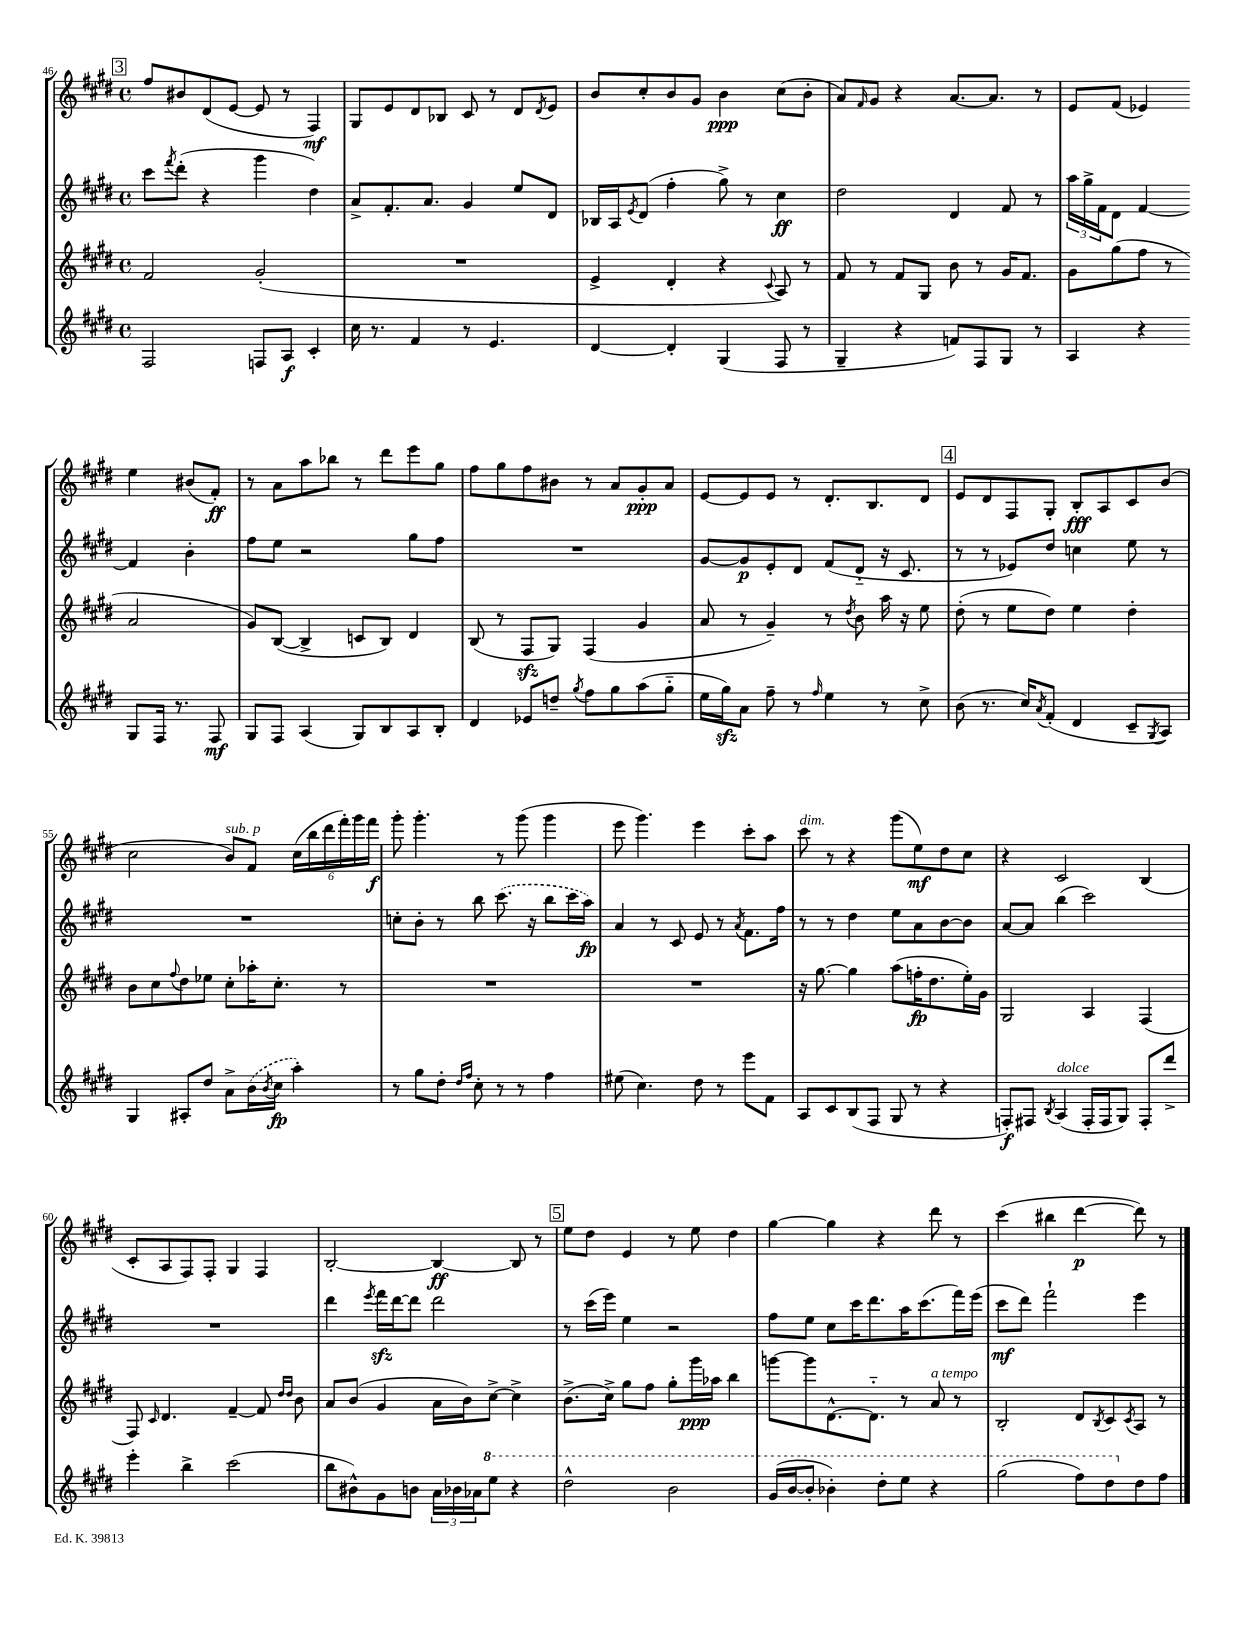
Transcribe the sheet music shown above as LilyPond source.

<<
\new StaffGroup <<
\new Staff = "s0" {
    \clef treble \key e \major \defaultTimeSignature \time 4/4
    \mark \markup { \box "3" } fis''8 bis'8 dis'8( e'8~ e'8 r8 fis4\mf) |
    gis8 e'8 dis'8 bes8 cis'8 r8 dis'8 \acciaccatura { dis'8 } e'8 |
    b'8 cis''8-. b'8 gis'8 b'4\ppp cis''8( b'8-. |
    a'8) \grace { fis'16 } gis'8 r4 a'8.~ a'8. r8 |
    e'8 fis'8( ees'4) e''4 bis'8( fis'8-.\ff) |
    r8 a'8 a''8 bes''8 r8 dis'''8 e'''8 gis''8 |
    fis''8 gis''8 fis''8 bis'8 r8 a'8 gis'8-.\ppp a'8 |
    e'8~ e'8 e'8 r8 dis'8.-. b8. dis'8 |
    \mark \markup { \box "4" } e'8 dis'8 fis8 gis8-. b8-.\fff a8 cis'8 b'8( |
    cis''2 b'8^\markup { \italic "sub. p" }) fis'8 \tuplet 6/4 { cis''16( b''16 dis'''16 fis'''16-.) gis'''16 fis'''16\f } |
    gis'''8-. gis'''4.-. r8 gis'''8( gis'''4 |
    e'''8 gis'''4.) e'''4 cis'''8-. a''8 |
    cis'''8^\markup { \italic "dim." } r8 r4 gis'''8( e''8\mf) dis''8 cis''8 |
    r4 cis'2 b4( |
    cis'8-. a8 fis8) fis8-. gis4 fis4 |
    b2~-. b4~\ff b8 r8 |
    \mark \markup { \box "5" } e''8 dis''8 e'4 r8 e''8 dis''4 |
    gis''4~ gis''4 r4 dis'''8 r8 |
    cis'''4( bis''4 dis'''4~\p dis'''8) r8 \bar "|." |
}
\new Staff = "s1" {
    \clef treble \key e \major \defaultTimeSignature \time 4/4
    \mark \markup { \box "3" } cis'''8 \acciaccatura { fis'''8 } dis'''8-.( r4 gis'''4 dis''4) |
    a'8-> fis'8.-. a'8. gis'4 e''8 dis'8 |
    bes16 a16 \acciaccatura { e'8 } dis'8( fis''4-. gis''8->) r8 cis''4\ff |
    dis''2 dis'4 fis'8 r8 |
    \tuplet 3/2 { a''16 gis''16-> fis'16 } dis'8 fis'4~ fis'4 b'4-. |
    fis''8 e''8 r2 gis''8 fis''8 |
    R1 |
    gis'8~ gis'8\p e'8-. dis'8 fis'8( dis'8-_ r16 cis'8. |
    \mark \markup { \box "4" } r8 r8 ees'8) dis''8 c''4 e''8 r8 |
    R1 |
    c''8-. b'8-. r8 b''8 \once \slurDashed cis'''8.( r16 b''8 cis'''16 a''16\fp) |
    a'4 r8 cis'8 e'8 r8 \acciaccatura { a'8 } fis'8. fis''16 |
    r8 r8 dis''4 e''8 a'8 b'8~ b'8 |
    a'8~ a'8 b''4( cis'''2) |
    R1 |
    dis'''4 \acciaccatura { e'''8 } fis'''16\sfz dis'''16~ dis'''8 dis'''2 |
    \mark \markup { \box "5" } r8 cis'''16( e'''16) e''4 r2 |
    fis''8 e''8 cis''8 cis'''16 dis'''8. a''16 cis'''8.( fis'''16) e'''16( |
    cis'''8\mf dis'''8) fis'''2-! e'''4 \bar "|." |
}
\new Staff = "s2" {
    \clef treble \key e \major \defaultTimeSignature \time 4/4
    \mark \markup { \box "3" } fis'2 gis'2-.( |
    R1 |
    e'4-> dis'4-. r4 \appoggiatura { cis'8 } a8) r8 |
    fis'8 r8 fis'8 gis8 b'8 r8 gis'16 fis'8. |
    gis'8 gis''8( fis''8 r8 a'2 |
    gis'8) b8~( b4-> c'8 b8) dis'4 |
    b8( r8 fis8\sfz gis8) fis4( gis'4 |
    a'8 r8 gis'4--) r8 \acciaccatura { dis''8 } b'8 a''16 r16 e''8 |
    \mark \markup { \box "4" } dis''8-.( r8 e''8 dis''8) e''4 dis''4-. |
    b'8 cis''8 \appoggiatura { fis''8 } dis''8 ees''8 cis''8-. aes''16-. cis''8.-. r8 |
    R1 |
    R1 |
    r16 gis''8.~ gis''4 a''8( f''16-.\fp dis''8. e''16-.) gis'16 |
    gis2 a4 fis4( |
    fis8) \grace { cis'16 } dis'4. fis'4~-- fis'8 \grace { dis''16 dis''16 } b'8 |
    a'8 b'8( gis'4 a'16 b'16) cis''8~-> cis''4-> |
    \mark \markup { \box "5" } b'8.->( cis''16->) gis''8 fis''8 gis''8-. gis'''16\ppp aes''16 b''4 |
    g'''8~ g'''8 dis'8.~-^ dis'8.-_ r8 a'8^\markup { \italic "a tempo" } r8 |
    b2-. dis'8 \acciaccatura { b8 } cis'8 \acciaccatura { cis'8 } a8 r8 \bar "|." |
}
\new Staff = "s3" {
    \clef treble \key e \major \defaultTimeSignature \time 4/4
    \mark \markup { \box "3" } fis2 f8 a8\f cis'4-. |
    cis''16 r8. fis'4 r8 e'4. |
    dis'4~ dis'4-. gis4( fis8 r8 |
    gis4-- r4 f'8) fis8 gis8 r8 |
    a4 r4 gis8 fis16 r8. fis8\mf |
    gis8 fis8 a4( gis8) b8 a8 b8-. |
    dis'4 ees'8 d''8-- \acciaccatura { gis''8 } fis''8 gis''8 a''8( gis''8-_ |
    e''16 gis''16\sfz) a'8 fis''8-- r8 \grace { fis''16 } e''4 r8 cis''8-> |
    \mark \markup { \box "4" } b'8( r8. cis''16) \acciaccatura { a'8 } fis'8-.( dis'4 cis'8-- \acciaccatura { gis8 } a8) |
    gis4 ais8-. dis''8 a'8-> \once \slurDashed b'16( \acciaccatura { b'8 } cis''16\fp a''4-.) |
    r8 gis''8 dis''8-. \grace { dis''16 fis''16 } cis''8-. r8 r8 fis''4 |
    eis''8( cis''4.) dis''8 r8 e'''8 fis'8 |
    a8 cis'8 b8( fis8 gis8 r8 r4 |
    f8-.\f) fis8 \acciaccatura { b8 } a4^\markup { \italic "dolce" }( fis16-. fis16 gis8) fis8-. dis'''8-> |
    e'''4-. b''4-> cis'''2( |
    b''8 bis'8-^) gis'8 b'8 \tuplet 3/2 { a'16 bes'16 aes'16 } \ottava #1 e'''8 r4 |
    \mark \markup { \box "5" } dis'''2-^ b''2 |
    gis''16( b''16~ b''8-. bes''4-.) dis'''8-. e'''8 r4 |
    gis'''2( fis'''8) dis'''8 \ottava #0 dis''8 fis''8 \bar "|." |
}
>>
>>
\layout { \context { \Score currentBarNumber = #46 } }
